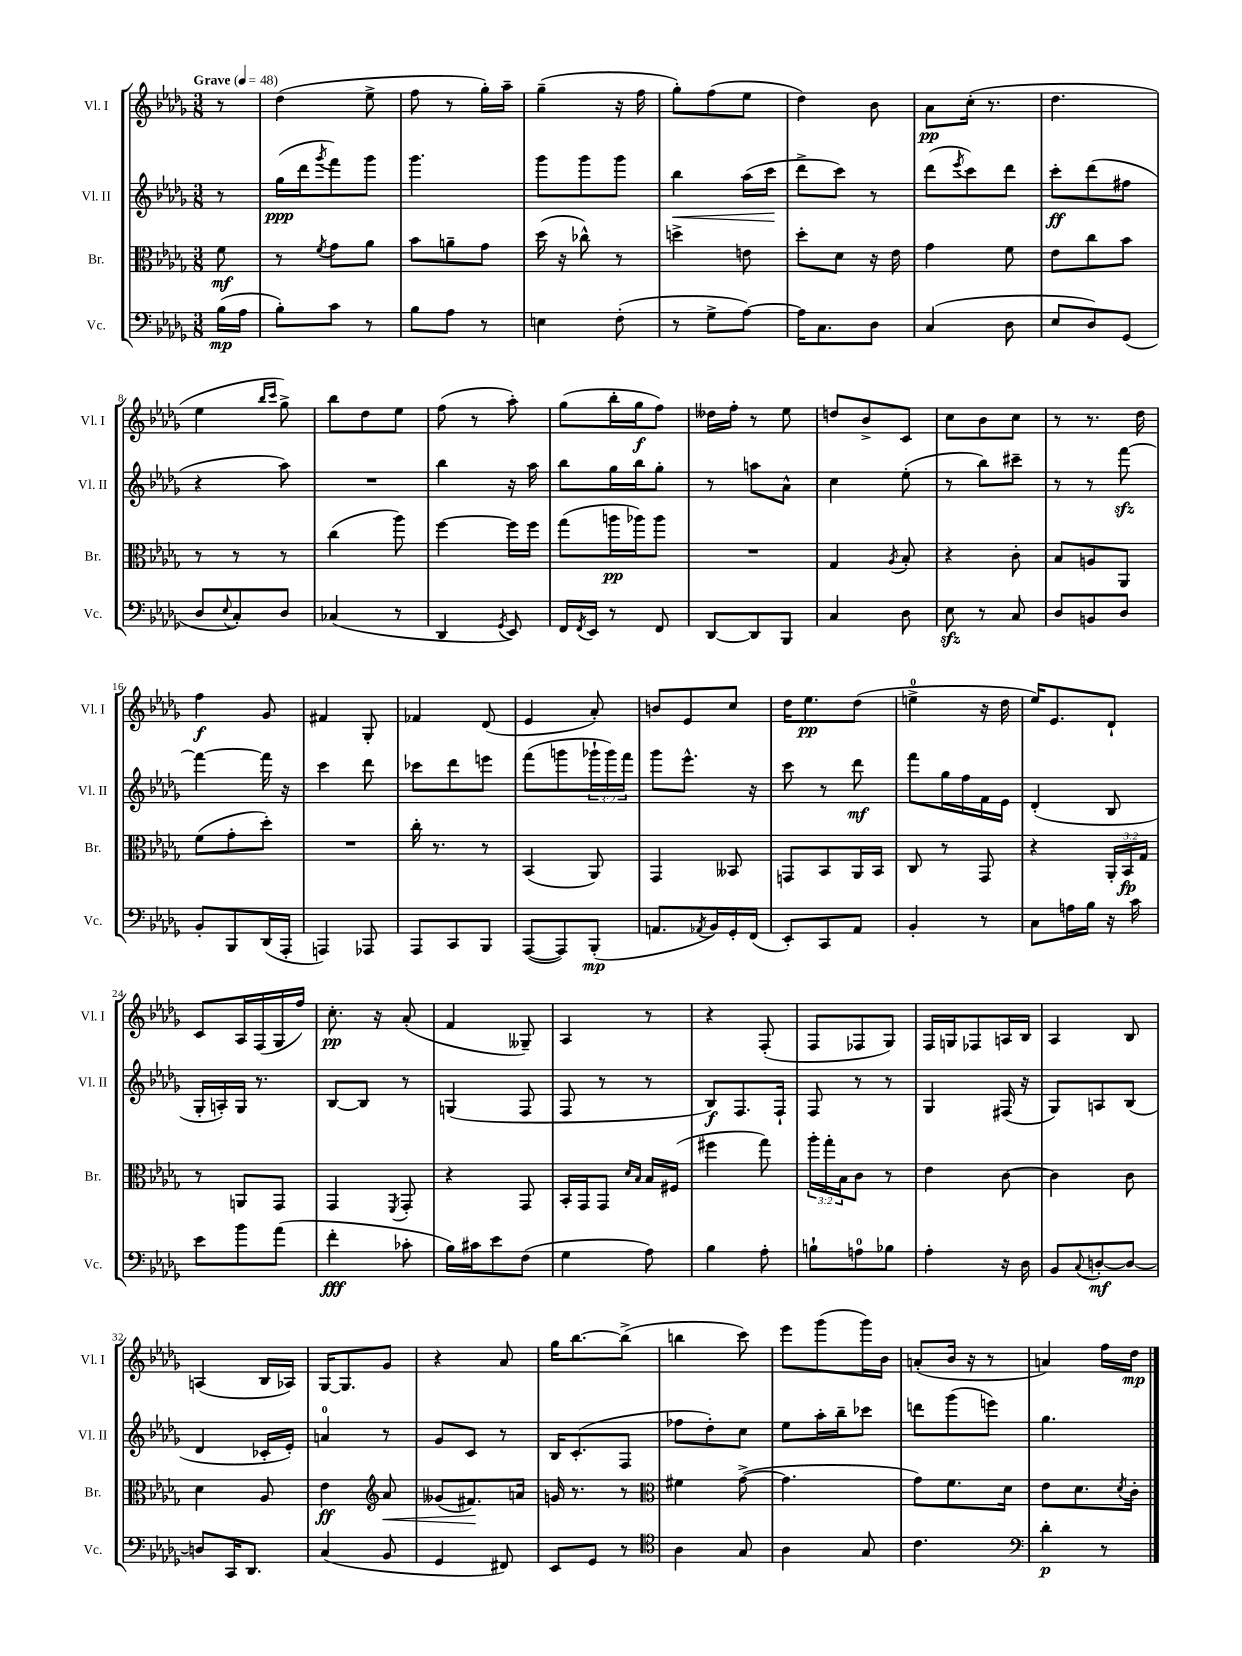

**kern	**dynam	**kern	**dynam	**kern	**dynam	**kern	**dynam
*part4	*part4	*part3	*part3	*part2	*part2	*part1	*part1
*staff4	*staff4	*staff3	*staff3	*staff2	*staff2	*staff1	*staff1
*I"Vc.	*	*I"Br.	*	*I"Vl. II	*	*I"Vl. I	*
*I'Vc.	*	*I'Br.	*	*I'Vl. II	*	*I'Vl. I	*
*clefF4	*	*clefC3	*	*clefG2	*	*clefG2	*
*k[b-e-a-d-g-]	*	*k[b-e-a-d-g-]	*	*k[b-e-a-d-g-]	*	*k[b-e-a-d-g-]	*
*M3/8	*	*M3/8	*	*M3/8	*	*M3/8	*
*MM48	*	*MM48	*	*MM48	*	*MM48	*
=	=	=	=	=	=	=	=
!	!	!	!	!	!	!LO:TX:a:B:t=Grave	!
(16B-\LL	mp	8f\	mf	8r	.	8r	.
16A-\JJ	.	.	.	.	.	.	.
=1	=1	=1	=1	=1	=1	=1	=1
8B-'\L)	.	8r	.	(16gg-\LL	ppp	(4dd-\	.
.	.	.	.	16ddd-\J	.	.	.
.	.	8qf/	.	8qggg-/	.	.	.
8c\J	.	8g-\L	.	8fff\)	.	.	.
8r	.	8a-\J	.	8ggg-\J	.	8ee-^\	.
=2	=2	=2	=2	=2	=2	=2	=2
8B-\L	.	8b-\L	.	4.ggg-\	.	8ff\	.
8A-\J	.	8an~\	.	.	.	8r	.
8r	.	8g-\J	.	.	.	16gg-'\LL)	.
.	.	.	.	.	.	16aa-~\JJ	.
=3	=3	=3	=3	=3	=3	=3	=3
4En\	.	(16dd-\	.	8ggg-\L	.	(4gg-~\	.
.	.	16r	.	.	.	.	.
.	.	8cc-X^^\)	.	8ggg-\	.	.	.
(8F'\	.	8r	.	8ggg-\J	.	16r	.
.	.	.	.	.	.	16ff\	.
=4	=4	=4	=4	=4	=4	=4	=4
!	!	!	!	!	!LO:HP:b	!	!
8r	.	4ddn^\	.	4bb-\	<	8gg-'\L)	.
8G-^\L	.	.	.	.	.	(8ff\	.
[8A-\J)	.	8en\	.	(16aa-\LL	.	8ee-\J	.
.	.	.	.	16ccc\JJ	.	.	.
.	.	.	.	.	[	.	.
=5	=5	=5	=5	=5	=5	=5	=5
16A-\KL]	.	8dd-'\L	.	8ddd-^\L	.	4dd-\)	.
8.C\	.	.	.	.	.	.	.
.	.	8d-\J	.	8ccc\J)	.	.	.
8D-\J	.	16r	.	8r	.	8b-\	.
.	.	16e-\	.	.	.	.	.
=6	=6	=6	=6	=6	=6	=6	=6
(4C/	.	4g-\	.	(8ddd-\L	.	8a-\L	pp
.	.	.	.	8qeee-/	.	.	.
.	.	.	.	8ccc\)	.	(16cc'\Jk	.
.	.	.	.	.	.	8.r	.
8D-\	.	8f\	.	8ddd-\J	.	.	.
=7	=7	=7	=7	=7	=7	=7	=7
8E-/L	.	8e-\L	.	8ccc'\L	ff	4.dd-\	.
8D-/)	.	8cc\	.	(8ddd-\	.	.	.
(8GG-/J	.	8b-\J	.	8ff#X\J	.	.	.
!!LO:LB:g=z
=8	=8	=8	=8	=8	=8	=8	=8
8D-/L	.	8r	.	4r	.	4ee-\	.
8qqE-/	.	.	.	.	.	.	.
8C'/)	.	8r	.	.	.	.	.
.	.	.	.	.	.	16qqbb-/LL	.
.	.	.	.	.	.	16qqccc/JJ	.
8D-/J	.	8r	.	8aa-\)	.	8gg-^\)	.
=9	=9	=9	=9	=9	=9	=9	=9
(4C-X/	.	(4cc\	.	4.r	.	8bb-\L	.
.	.	.	.	.	.	8dd-\	.
8r	.	8aa-\)	.	.	.	8ee-\J	.
=10	=10	=10	=10	=10	=10	=10	=10
4DD-/	.	[4ff\	.	4bb-\	.	(8ff\	.
.	.	.	.	.	.	8r	.
8qGG-/	.	.	.	.	.	.	.
8EE-/)	.	16ff\LL]	.	16r	.	8aa-'\)	.
.	.	16ff\JJ	.	16aa-\	.	.	.
=11	=11	=11	=11	=11	=11	=11	=11
16FF/LL	.	(8gg-\L	.	8bb-\L	.	(8gg-\L	.
8qFF/	.	.	.	.	.	.	.
16EE-/JJ	.	.	.	.	.	.	.
8r	.	16aan\L	pp	16gg-\L	.	16bb-'\L	.
.	.	16aa-X\J)	.	16bb-\J	.	16gg-\J	f
8FF/	.	8aa-\J	.	8gg-'\J	.	8ff\J)	.
=12	=12	=12	=12	=12	=12	=12	=12
[8DD-/L	.	4.r	.	8r	.	16dd--X\LL	.
.	.	.	.	.	.	16ff'\JJ	.
8DD-/]	.	.	.	8aan\L	.	8r	.
8BBB-/J	.	.	.	8a-^^\J	.	8ee-\	.
=13	=13	=13	=13	=13	=13	=13	=13
4C/	.	4G-/	.	4cc\	.	8ddn/L	.
.	.	.	.	.	.	8b-^/	.
.	.	8qA-/	.	.	.	.	.
8D-\	.	8B-'/	.	(8ee-'\	.	8c/J	.
=14	=14	=14	=14	=14	=14	=14	=14
8E-zz\	.	4r	.	8r	.	8cc\L	.
8r	.	.	.	8bb-\L)	.	8b-\	.
8C/	.	8c'\	.	8ccc#X~\J	.	8cc\J	.
=15	=15	=15	=15	=15	=15	=15	=15
8D-/L	.	8B-/L	.	8r	.	8r	.
8BBn/	.	8An/	.	8r	.	8.r	.
8D-/J	.	8AA-/J	.	[8fffzz\	.	.	.
.	.	.	.	.	.	16dd-\	.
!!LO:LB:g=z
=16	=16	=16	=16	=16	=16	=16	=16
8BB-'/L	.	(8f\L	.	4fff\_	.	4ff\	f
8BBB-/	.	8g-'\	.	.	.	.	.
(16DD-/L	.	8dd-'\J)	.	16fff\]	.	8g-/	.
16AAA-'/JJ	.	.	.	16r	.	.	.
=17	=17	=17	=17	=17	=17	=17	=17
4AAAn/)	.	4.r	.	4ccc\	.	4f#X/	.
8AAA-X/	.	.	.	8ddd-\	.	8G-'/	.
=18	=18	=18	=18	=18	=18	=18	=18
8AAA-/L	.	16cc'\	.	8ccc-X\L	.	4f-X/	.
.	.	8.r	.	.	.	.	.
8CC/	.	.	.	8ddd-\	.	.	.
8BBB-/J	.	8r	.	8eeen\J	.	(8d-/	.
=19	=19	=19	=19	=19	=19	=19	=19
([8AAA-/L	.	(4BB-/	.	(8fff\L	.	4e-/	.
8AAA-/])	.	.	.	8gggn\	.	.	.
(8BBB-'/J	mp	8AA-/)	.	24ggg-X`\L	.	8a-'/)	.
.	.	.	.	24ggg-\)	.	.	.
.	.	.	.	24fff\JJ	.	.	.
=20	=20	=20	=20	=20	=20	=20	=20
8.AAn/L	.	4GG-/	.	8ggg-\L	.	8bn/L	.
.	.	.	.	8.eee-^^\J	.	8e-/	.
8qAA-X/	.	.	.	.	.	.	.
16BB-/L)	.	.	.	.	.	.	.
16GG-'/	.	8BB--X/	.	.	.	8cc/J	.
(16FF/JJ	.	.	.	16r	.	.	.
=21	=21	=21	=21	=21	=21	=21	=21
8EE-'/L)	.	8GGn/L	.	8ccc\	.	16dd-\KL	.
.	.	.	.	.	.	8.ee-\	pp
8CC/	.	8BB-/	.	8r	.	.	.
8AA-/J	.	16AA-/L	.	8ddd-\	mf	(8dd-\J	.
.	.	16BB-/JJ	.	.	.	.	.
=22	=22	=22	=22	=22	=22	=22	=22
4BB-'/	.	8C/	.	8fff\L	.	4een^\	.
.	.	8r	.	16gg-\L	.	.	.
.	.	.	.	16ff\	.	.	.
8r	.	8GG-/	.	16f\	.	16r	.
.	.	.	.	16e-\JJ	.	16dd-\	.
=23	=23	=23	=23	=23	=23	=23	=23
8C\L	.	4r	.	(4d-'/	.	16ee-/KL)	.
.	.	.	.	.	.	8.e-/	.
16An\L	.	.	.	.	.	.	.
16B-\JJ	.	.	.	.	.	.	.
16r	.	24AA-'/LL	.	8B-/	.	8d-`/J	.
.	.	24BB-/	fp	.	.	.	.
16c\	.	.	.	.	.	.	.
.	.	24G-/JJ	.	.	.	.	.
!!LO:LB:g=z
=24	=24	=24	=24	=24	=24	=24	=24
8e-\L	.	8r	.	16G-'/LL	.	8c/L	.
.	.	.	.	16An'/)	.	.	.
8b-\	.	8AAn/L	.	16G-/JJ	.	16A-/L	.
.	.	.	.	8.r	.	(16F/	.
(8a-\J	.	8GG-/J	.	.	.	16G-/	.
.	.	.	.	.	.	16ff/JJ)	.
=25	=25	=25	=25	=25	=25	=25	=25
4f'\	fff	4GG-/	.	[8B-/L	.	8.cc'\	pp
.	.	.	.	8B-/J]	.	.	.
.	.	.	.	.	.	16r	.
.	.	8qFF/	.	.	.	.	.
8c-X'\	.	8GG-'/	.	8r	.	(8a-'/	.
=26	=26	=26	=26	=26	=26	=26	=26
16B-\LL)	.	4r	.	(4Gn/	.	4f/	.
16c#X\J	.	.	.	.	.	.	.
8e-\	.	.	.	.	.	.	.
(8F\J	.	8GG-/	.	8F/	.	8G--X~/)	.
=27	=27	=27	=27	=27	=27	=27	=27
4G-\	.	16BB-'/LL	.	8F/	.	4A-/	.
.	.	16GG-/J	.	.	.	.	.
.	.	8GG-/J	.	8r	.	.	.
.	.	16qqd-/LL	.	.	.	.	.
.	.	16qqB-/JJ	.	.	.	.	.
8A-\)	.	16B-/LL	.	8r	.	8r	.
.	.	(16F#X/JJ	.	.	.	.	.
=28	=28	=28	=28	=28	=28	=28	=28
4B-\	.	4ff#X\	.	8B-/L)	f	4r	.
.	.	.	.	8.F/	.	.	.
8A-'\	.	8gg-\)	.	.	.	(8F'/	.
.	.	.	.	16F`/Jk	.	.	.
=29	=29	=29	=29	=29	=29	=29	=29
8Bn`\L	.	24aa-'\LL	.	8F/	.	8F/L	.
.	.	24gg-'\	.	.	.	.	.
.	.	24B-\J	.	.	.	.	.
8An\	.	8c\J	.	8r	.	8F-X/	.
8B-X\J	.	8r	.	8r	.	8G-/J)	.
=30	=30	=30	=30	=30	=30	=30	=30
4A-'\	.	4e-\	.	4G-/	.	16F/LL	.
.	.	.	.	.	.	16Gn/J	.
.	.	.	.	.	.	8F-X/	.
16r	.	[8c\	.	(16F#X/	.	16An/L	.
16D-\	.	.	.	16r	.	16B-/JJ	.
=31	=31	=31	=31	=31	=31	=31	=31
8BB-/L	.	4c\]	.	8G-/L)	.	4A-/	.
8qqC/	.	.	.	.	.	.	.
[8Dn'/	mf	.	.	8An/	.	.	.
8D/J_	.	8c\	.	(8B-/J	.	8B-/	.
!!LO:LB:g=z
=32	=32	=32	=32	=32	=32	=32	=32
8Dn/L]	.	4d-\	.	4d-/	.	(4An/	.
16CC/K	.	.	.	.	.	.	.
8.DD-/J	.	.	.	.	.	.	.
.	.	8A-/	.	16c-X'/LL	.	16B-/LL	.
.	.	.	.	16e-'/JJ)	.	16A-X/JJ)	.
=33	=33	=33	=33	=33	=33	=33	=33
(4C/	.	4e-\	ff	4an/	.	[16G-/KL	.
.	.	.	.	.	.	8.G-/]	.
*	*	*clefG2	*	*	*	*	*
!	!	!	!LO:HP:b	!	!	!	!
8BB-/	.	8a-/	<	8r	.	8g-/J	.
=34	=34	=34	=34	=34	=34	=34	=34
4GG-/	.	(8g--X/L	.	8g-/L	.	4r	.
.	.	8.f#X/)	.	8c/J	.	.	.
8FF#X/)	.	.	.	8r	.	8a-/	.
.	.	16an/Jk	[	.	.	.	.
=35	=35	=35	=35	=35	=35	=35	=35
8EE-/L	.	16gn/	.	16B-/KL	.	16gg-\KL	.
.	.	8.r	.	(8.c'/	.	[8.bb-\	.
8GG-/J	.	.	.	.	.	.	.
8r	.	8r	.	8F/J	.	(8bb-^\J]	.
=36	=36	=36	=36	=36	=36	=36	=36
*clefC4	*	*clefC3	*	*	*	*	*
4A-\	.	4f#X\	.	8ff-X\L	.	4bbn\	.
.	.	.	.	8dd-'\)	.	.	.
8G-/	.	([8g-^\	.	8cc\J	.	8ccc\)	.
=37	=37	=37	=37	=37	=37	=37	=37
4A-\	.	4.g-\]	.	8ee-\L	.	8eee-\L	.
.	.	.	.	16aa-'\L	.	(8ggg-\	.
.	.	.	.	16bb-~\J	.	.	.
8G-/	.	.	.	8ccc-X\J	.	16ggg-\L)	.
.	.	.	.	.	.	16b-\JJ	.
=38	=38	=38	=38	=38	=38	=38	=38
4.c\	.	8g-\L)	.	8dddn\L	.	(8an'/L	.
.	.	8.f\	.	(8ggg-\	.	16b-/Jk	.
.	.	.	.	.	.	16r	.
.	.	.	.	8eeen\J)	.	8r	.
.	.	16d-\Jk	.	.	.	.	.
=39	=39	=39	=39	=39	=39	=39	=39
*clefF4	*	*	*	*	*	*	*
4d-'\	p	8e-\L	.	4.gg-\	.	4an/)	.
.	.	8.d-\	.	.	.	.	.
8r	.	.	.	.	.	16ff\LL	.
.	.	8qd-/	.	.	.	.	.
.	.	16c'\Jk	.	.	.	16dd-\JJ	mp
==	==	==	==	==	==	==	==
*-	*-	*-	*-	*-	*-	*-	*-
